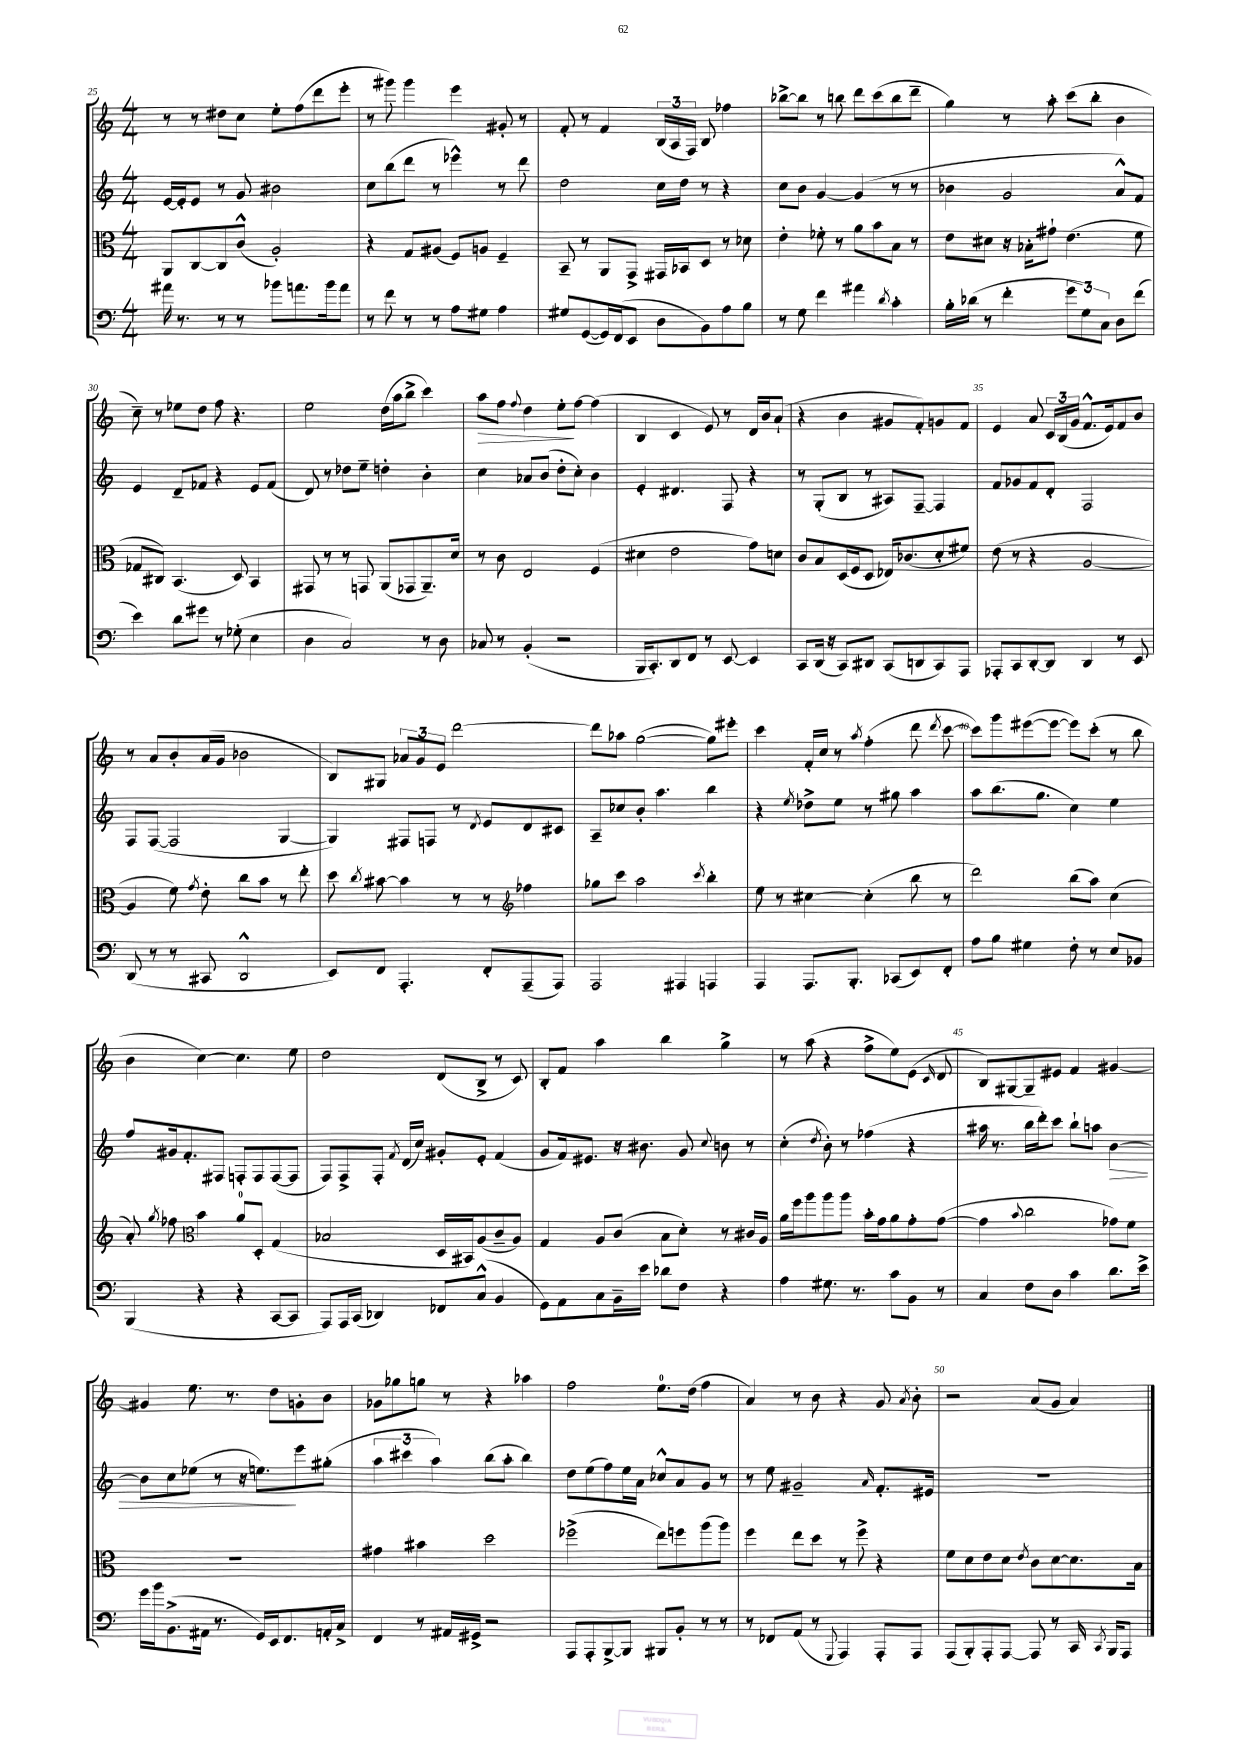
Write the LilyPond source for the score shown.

<<
\new StaffGroup <<
\new Staff = "s0" {
    \clef treble \key c \major \numericTimeSignature \time 4/4
    \autoBeamOff r8 r8 dis''8[ c''8] e''8[-. f''8( d'''8 e'''8]-. |
    r8 gis'''8) gis'''4 e'''4 gis'8-. r8 |
    f'8-. r8 f'4 \tuplet 3/2 { b16[( a16 f16]) } b8 fes''4 |
    bes''8[~-> bes''8] r8 b''8 d'''8[ c'''8( b''8 d'''8]-- |
    g''4) r8 a''8-. c'''8[( b''8]-. b'4 |
    c''8--) r8 ees''8[ d''8] f''8 r4. |
    e''2 d''16[( a''16 b''8]-> c'''4) |
    a''8[\> f''8] \appoggiatura { f''8 } d''4 e''8[-.\! f''8]~ f''4( |
    b4 c'4 e'8) r8 d'16[ b'16 a'8]-!( |
    r4 b'4 gis'8[ f'8-.) g'8 f'8] |
    e'4 a'8 \tuplet 3/2 { c'16[ b16( g'16] } f'8.[-^ e'16) f'8 b'8] |
    r8 a'8[ b'8-. a'16( g'16] bes'2 |
    b8[) gis8] \tuplet 3/2 { aes'8[ g'8 e'8] } d'''2~ |
    d'''8[ aes''8] g''2~( g''8[) eis'''8]-. |
    c'''4 f'16[-. c''16] r8 \acciaccatura { a''8 } f''4-.( d'''8 \acciaccatura { d'''8 } c'''8~ |
    c'''8[) g'''8 eis'''8~( eis'''8]~ eis'''8[) c'''8]-.( r8 b''8 |
    b'4 c''4~) c''4. e''8 |
    d''2 d'8[( b8]-> r8 c'8) |
    b8[-. f'8] a''4 b''4 g''4-> |
    r8 a''8( r4 f''8[-> e''8) e'8]( \grace { c'16 } d'8 |
    b8[) gis8~ gis8-- eis'8] f'4 gis'4~ |
    gis'4 e''8. r8. d''8[ g'8-. b'8] |
    ges'8[ ges''8 g''8] r8 r4 aes''4 |
    f''2 e''8.[-0 d''16]( f''4 |
    a'4) r8 b'8 r4 g'8 \acciaccatura { a'8 } b'8-. |
    r2 a'8[( g'8] a'4) \bar "|." |
}
\new Staff = "s1" {
    \clef treble \key c \major \numericTimeSignature \time 4/4
    \autoBeamOff e'16[~ e'16-. e'8] r8 g'8 bis'2 |
    c''8[ b''8( d'''8] r8 ees'''4-^) r8 d'''8 |
    d''2 c''16[ d''16] r8 r4 |
    c''8[ b'8] g'4~ g'4( r8 r8 |
    bes'4 g'2 a'8[-^) f'8] |
    e'4 d'8[-- fes'8] r4 e'8[ fes'8]( |
    d'8) r8 des''8[ e''8]-- d''4-. b'4-. |
    c''4 aes'8[ b'8]( d''8[-. c''8]-.) b'4 |
    e'4-. dis'4. f8 r4 |
    r8 g8[-.( b8] r8 ais8[) f8]~-- f4 |
    f'8[ ges'8 f'8 d'8]-. f2 |
    f8[ f8]~( f2 g4~ |
    g4) fis8[ f8] r8 \acciaccatura { d'8 } e'8[ d'8 cis'8] |
    a8[-- ces''8 b'8]-. a''4. b''4 |
    r4 \acciaccatura { e''8 } des''8[-> e''8] r8 gis''8 a''4 |
    a''8[ b''8.( g''8.] c''4) e''4 |
    f''8[ gis'16 f'8.-. fis8] f8[-. f8 f8~( f8] |
    f8[) f8-> f8]-. \acciaccatura { f'8 } d'16[( c''16]) gis'8[-. e'8]-. f'4( |
    g'8[ f'16) eis'8.] r16 bis'8. g'8 \appoggiatura { c''8 } b'8 r8 |
    c''4-.( \acciaccatura { d''8 } b'8-.) r8 fes''4( r4 |
    ais''16 r8. b''16[ d'''16-.) c'''8] b''8[-! a''8] b'4~\> |
    b'8[ c''8 ees''8]( r8 r16 e''8.[\!) e'''8 gis''8]-.( |
    \tuplet 3/2 { a''4 cis'''4 a''4) } b''8[( a''8]-. b''4) |
    d''8[ e''8( f''8) e''16 a'16] ces''8[-^ a'8 g'8] r8 |
    r8 e''8 gis'2-- \grace { a'16 } f'8.[-. eis'16] |
    R1 \bar "|." |
}
\new Staff = "s2" {
    \clef alto \key c \major \numericTimeSignature \time 4/4
    \autoBeamOff a,8[ c8~ c8 c'8]-^( a2-.) |
    r4 g8[ ais8]( f8[) a8] f4-- |
    b,8-- r8 a,8[ g,8]-> gis,16[ bes,16 d8] r8 des'8 |
    e'4-. fes'8-. r8 a'8[ b'8 b8] r8 |
    e'8[ dis'8] r16 bes16[-. gis'8]-! e'4.( f'8 |
    ges8[ cis8]) b,4.( d8) b,4 |
    gis,8 r8 r8 g,8 a,8[( ges,8 a,8.--) d'16] |
    r8 c'8 e2 f4( |
    dis'4 e'2 g'8[) d'8] |
    c'8[ b8 d16( f16 d8] ees16[) ces'8.( d'8-. fis'8]) |
    e'8( r8 r4 a2~ |
    a4 f'8) \acciaccatura { g'8 } e'8-. c''8[ b'8] r8 e''8-. |
    d''8 \acciaccatura { c''8 } bis'8~ bis'4 r8 r8 \clef treble fes''4 |
    ges''8[ c'''8] a''2 \acciaccatura { c'''8 } b''4-. |
    e''8 r8 cis''4~ cis''4-.( b''8 r8 |
    d'''2) b''8[( a''8]) c''4( |
    a'8-.) \acciaccatura { g''8 } fes''8 \clef alto b'4 a'8[-0 d8]-. g4( |
    bes2 d16[ bis,16) a8( c'8-- a8]) |
    g4 a8[ c'8]( b8[ d'8]-.) r8 cis'16[ a16] |
    a'16[ f''16 a''8 a''8 a''8] b'16[-. g'16 a'8 g'8-. g'8]~( |
    g'4 \appoggiatura { b'8 } c''2 ges'8[) f'8] |
    R1 |
    gis'4 bis'4 d''2 |
    fes''2->( e''8[) f''8 a''8( a''8]) |
    f''4 e''8[ d''8] r8 f''8-> r4 |
    f'8[ d'8 e'8 d'8] \acciaccatura { e'8 } c'8[ d'8~ d'8. b16] \bar "|." |
}
\new Staff = "s3" {
    \clef bass \key c \major \numericTimeSignature \time 4/4
    \autoBeamOff ais'16 r8. r8 r8 bes'8[ a'8. bes'16 a'8] |
    r8 f'8 r8 r8 a8[ gis8] a4 |
    gis8[ g,8~( g,16) f,16( e,8] d8[ b,8) a8 b8] |
    r8 g8 f'4 ais'4 \acciaccatura { d'8 } c'4-. |
    b16[-. des'16]( r8 f'4-. \tuplet 3/2 { g'8[ g8) c8] } d8[ f'8]( |
    e'4) d'8[ gis'8] r8 ges8-.( e4 |
    d4 c2) r8 d8 |
    ces8 r8 b,4-.( r2 |
    b,,16[ c,8.-.) d,8 f,8] r8 e,8~ e,4 |
    c,8[ d,16]( r16 c,8[) dis,8] c,8[( d,8 c,8) a,,8] |
    aes,,8[-. c,8 d,8~-. d,8] d,4 r8 e,8 |
    d,8( r8 r8 cis,8 d,2-^ |
    e,8[) f,8] a,,4.-. f,8[-. a,,8--( a,,8]) |
    a,,2 ais,,4 a,,4 |
    a,,4 a,,8.[ b,,8.]-. ces,8[( e,8) f,8]-. |
    a8[ b8] gis4 f8-. r8 e8[ bes,8] |
    b,,4( r4 r4 c,8[~ c,8] |
    a,,8[) a,,16 c,16]( des,4) fes,8[ c8]-^( b,4 |
    g,8[) a,8 c8 b,16-- e'16] des'8[ f8] r4 |
    a4 gis8. r8. c'8[ b,8] r8 |
    c4 f8[ d8] c'4 d'8.[ e'16]-> |
    g'16[ b'16 b,8.->( ais,16] r8. g,16[) e,16 f,8. a,16-. c16]-> |
    f,4 r8 ais,16[ gis,16]-> r2 |
    a,,8[ a,,8-. b,,8~-> b,,8] bis,,8[ b,8]-. r8 r8 |
    r8 fes,8[ a,8]( r8 \appoggiatura { g,,8 } a,,4) a,,8[-. a,,8] |
    a,,8[( b,,8-.) a,,8-. a,,8]~ a,,8 r8 c,16 \acciaccatura { c,8 } b,,16[ a,,8] \bar "|." |
}
>>
>>
\layout { \context { \Score currentBarNumber = #25 \override BarNumber.break-visibility = ##(#f #t #t) barNumberVisibility = #(every-nth-bar-number-visible 5) } }
